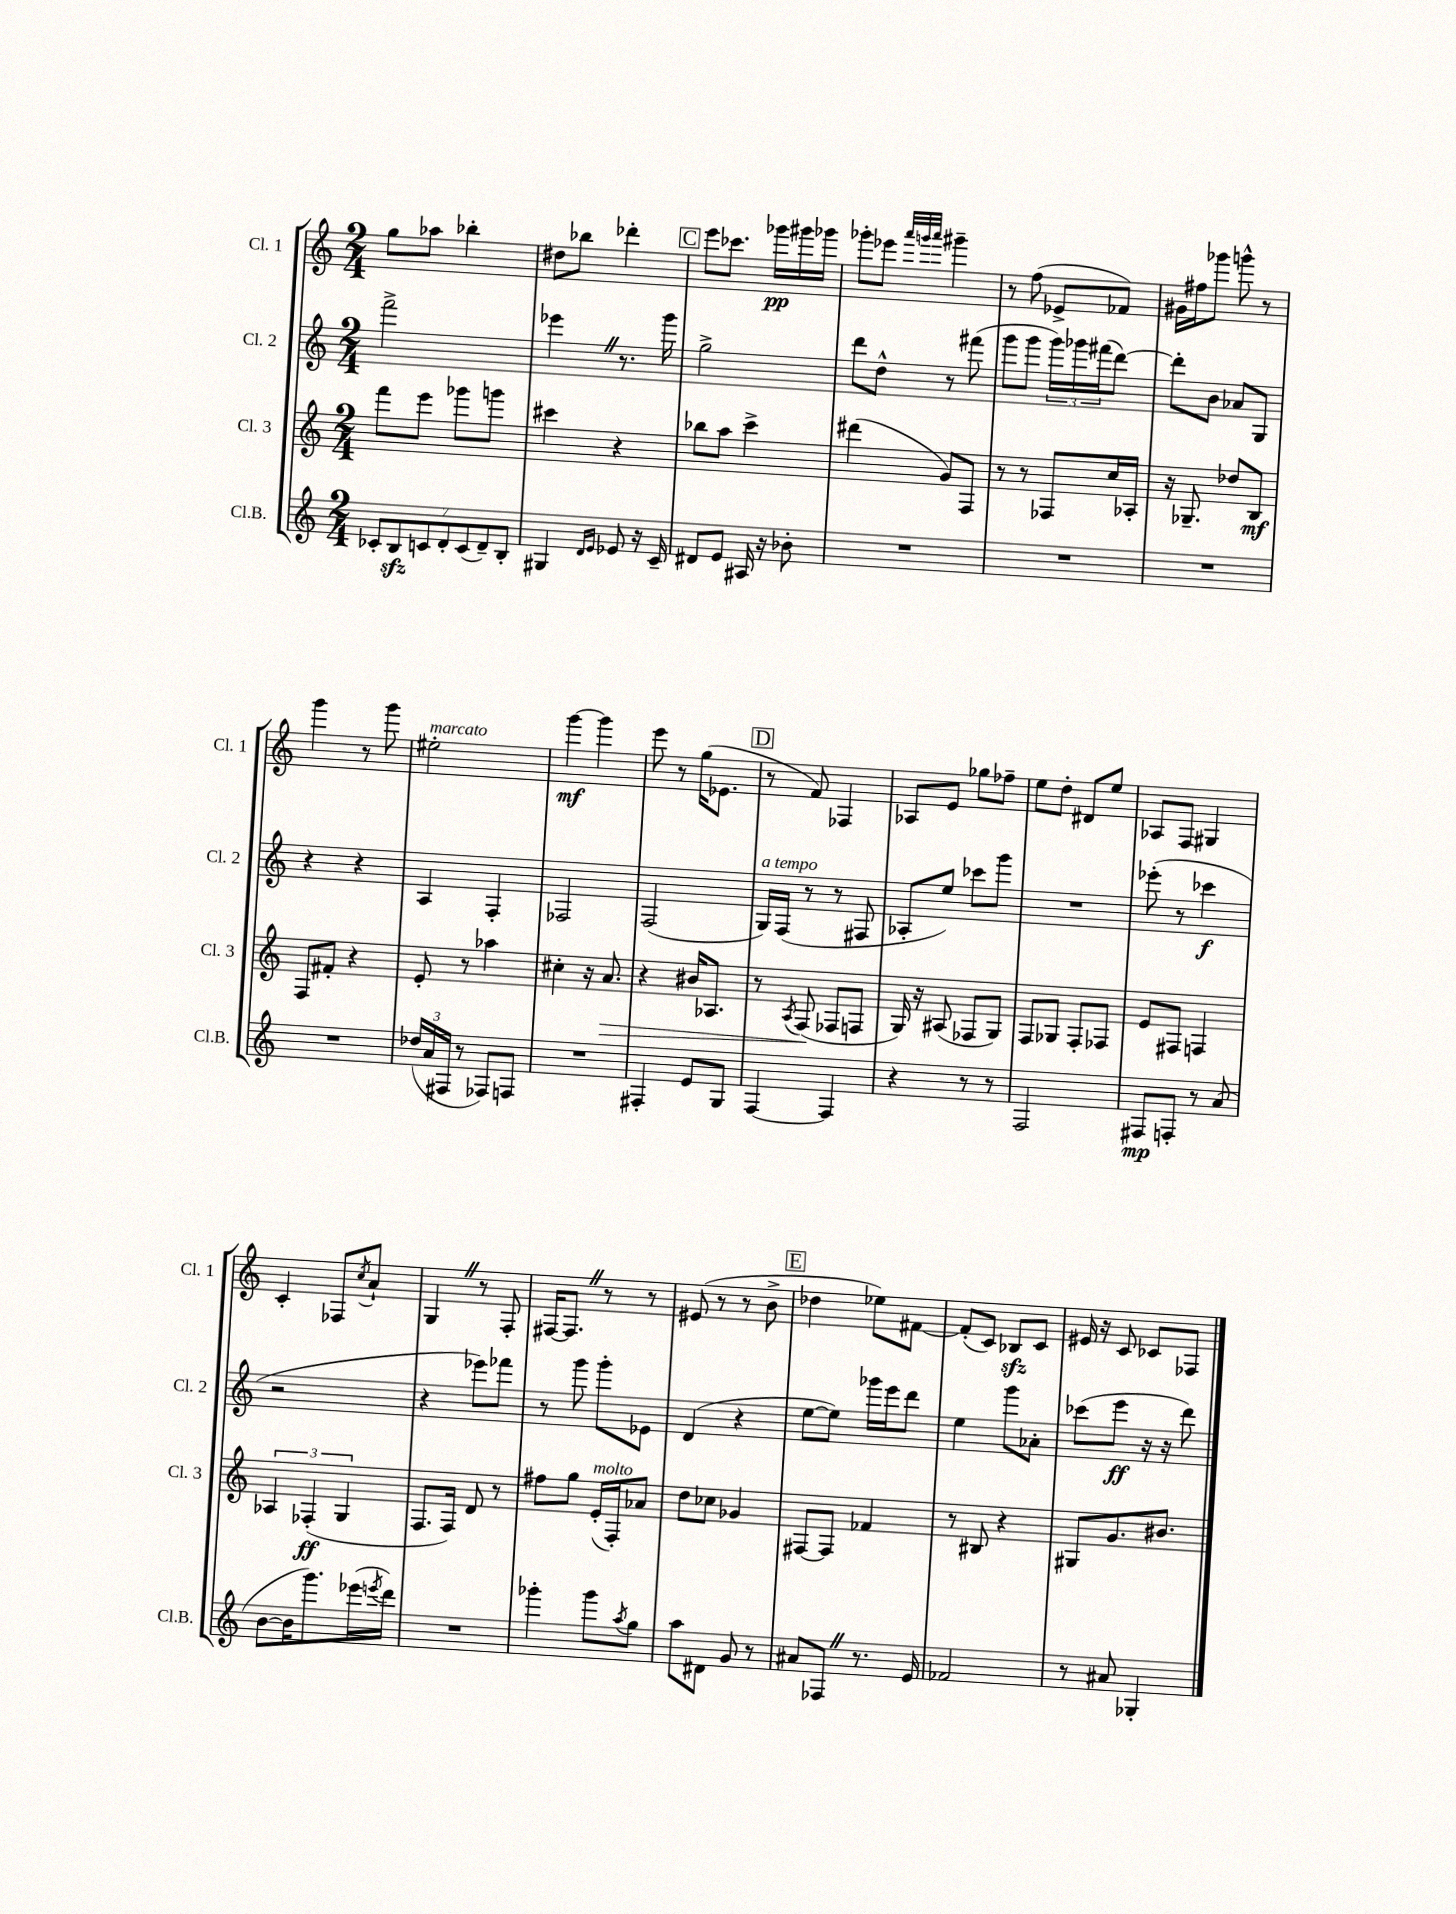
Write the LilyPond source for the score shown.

<<
\new StaffGroup <<
\new Staff = "s0" \with { instrumentName = "Cl. 1" shortInstrumentName = "Cl. 1" } {
    \clef treble \key c \major \numericTimeSignature \time 2/4
    g''8 aes''8 bes''4-. |
    dis''8 bes''8 des'''4-. |
    \mark \markup { \box "C" } e'''8 ces'''8. ges'''16\pp gis'''16 ges'''16 |
    ges'''8-. ees'''8 \grace { a'''32 g'''32 a'''32 } gis'''4-- |
    r8 f''8( ees'8-> fes'8) |
    gis'16 fis''16 ges'''8 g'''8-^ r8 |
    g'''4 r8 g'''8 |
    eis''2-.^\markup { \italic "marcato" } |
    g'''4~\mf g'''4 |
    e'''8 r8 g''16( ees'8. |
    \mark \markup { \box "D" } r8 f'8) fes4 |
    aes8 e'8 ges''8 fes''8-- |
    e''8 d''8-. dis'8 e''8 |
    aes8 f8 gis4 |
    c'4-. fes8 \acciaccatura { c''8 } a'8-! |
    g4 \once \override BreathingSign.text = \markup { \musicglyph "scripts.caesura.straight" } \breathe r8 f8-. |
    fis16~ fis8. \once \override BreathingSign.text = \markup { \musicglyph "scripts.caesura.straight" } \breathe r8 r8 |
    eis'8( r8 r8 b'8-> |
    \mark \markup { \box "E" } des''4 ees''8) fis'8~ |
    fis'8-.( c'8) bes8\sfz c'8 |
    eis'16 r16 c'8 ces'8 fes8 \bar "|." |
}
\new Staff = "s1" \with { instrumentName = "Cl. 2" shortInstrumentName = "Cl. 2" } {
    \clef treble \key c \major \numericTimeSignature \time 2/4
    f'''2-> |
    ees'''4 \once \override BreathingSign.text = \markup { \musicglyph "scripts.caesura.straight" } \breathe r8. g'''16 |
    \mark \markup { \box "C" } g''2-> |
    d'''8 d''8-^ r8 fis'''8( |
    g'''8 g'''8 \tuplet 3/2 { g'''16) ges'''16 fis'''16( } d'''8~) |
    d'''8-. b'8 aes'8 g8 |
    r4 r4 |
    a4 f4-. |
    fes2 |
    f2( |
    \mark \markup { \box "D" } g16^\markup { \italic "a tempo" }) f16( r8 r8 fis8 |
    aes8-. e''8) ces'''8 g'''8 |
    R2 |
    ees'''8-.( r8 ces'''4\f |
    r2 |
    r4 ees'''8) fes'''8 |
    r8 g'''8 g'''8-. ees'8 |
    d'4( r4 |
    \mark \markup { \box "E" } e''8~ e''8) ges'''16 e'''16 d'''8 |
    e''4 g'''8 aes'8-. |
    ces'''8( e'''8\ff r16 r16 d'''8) \bar "|." |
}
\new Staff = "s2" \with { instrumentName = "Cl. 3" shortInstrumentName = "Cl. 3" } {
    \clef treble \key c \major \numericTimeSignature \time 2/4
    f'''8 e'''8 ges'''8 g'''8 |
    cis'''4 r4 |
    \mark \markup { \box "C" } bes''8 a''8 c'''4-> |
    dis'''4( g'8) f8 |
    r8 r8 fes8 c''16 aes16-. |
    r16 ges8.-- des''8 b8\mf |
    f8 fis'8-. r4 |
    e'8-. r8 aes''4 |
    cis''4-. r16 a'8.\> |
    r4 bis'16 aes8. |
    \mark \markup { \box "D" } r8 \acciaccatura { a8 } f8\!( fes8 f8 |
    g16) r16 ais8( fes8 g8) |
    f8 ges8 f8-. fes8 |
    e'8 fis8 f4 |
    \tuplet 3/2 { aes4 fes4-.\ff( g4 } |
    f8. f16) d'8 r8 |
    fis''8 g''8 e'16-.^\markup { \italic "molto" }( f16-.) aes'8 |
    d''8 ces''8 ges'4 |
    \mark \markup { \box "E" } fis8~ fis8 fes'4 |
    r8 bis8 r4 |
    gis8 g'8. bis'8. \bar "|." |
}
\new Staff = "s3" \with { instrumentName = "Cl.B." shortInstrumentName = "Cl.B." } {
    \clef treble \key c \major \numericTimeSignature \time 2/4
    \tuplet 7/4 { ces'8-. b8\sfz c'8 d'8-. c'8( d'8--) b8-. } |
    gis4 \grace { d'16 e'16 } ees'8 r16 c'16-- |
    \mark \markup { \box "C" } dis'8 e'8 ais16 r16 bes'8-. |
    R2 |
    R2 |
    R2 |
    R2 |
    \tuplet 3/2 { des''16( a'16 fis16 } r8 fes8) f8 |
    R2 |
    fis4-. e'8 g8 |
    \mark \markup { \box "D" } f4~ f4 |
    r4 r8 r8 |
    f2 |
    fis8\mp f8-. r8 a'8( |
    b'8~ b'16 g'''8.) ees'''16( \acciaccatura { e'''8 } d'''16) |
    R2 |
    ges'''4-. ges'''8 \acciaccatura { a''8 } g''8 |
    a''8 dis'8 g'8 r8 |
    \mark \markup { \box "E" } ais'8 fes8 \once \override BreathingSign.text = \markup { \musicglyph "scripts.caesura.straight" } \breathe r8. e'16 |
    fes'2 |
    r8 ais'8 ges4-. \bar "|." |
}
>>
>>
\layout { \context { \Score \remove "Bar_number_engraver" } }
